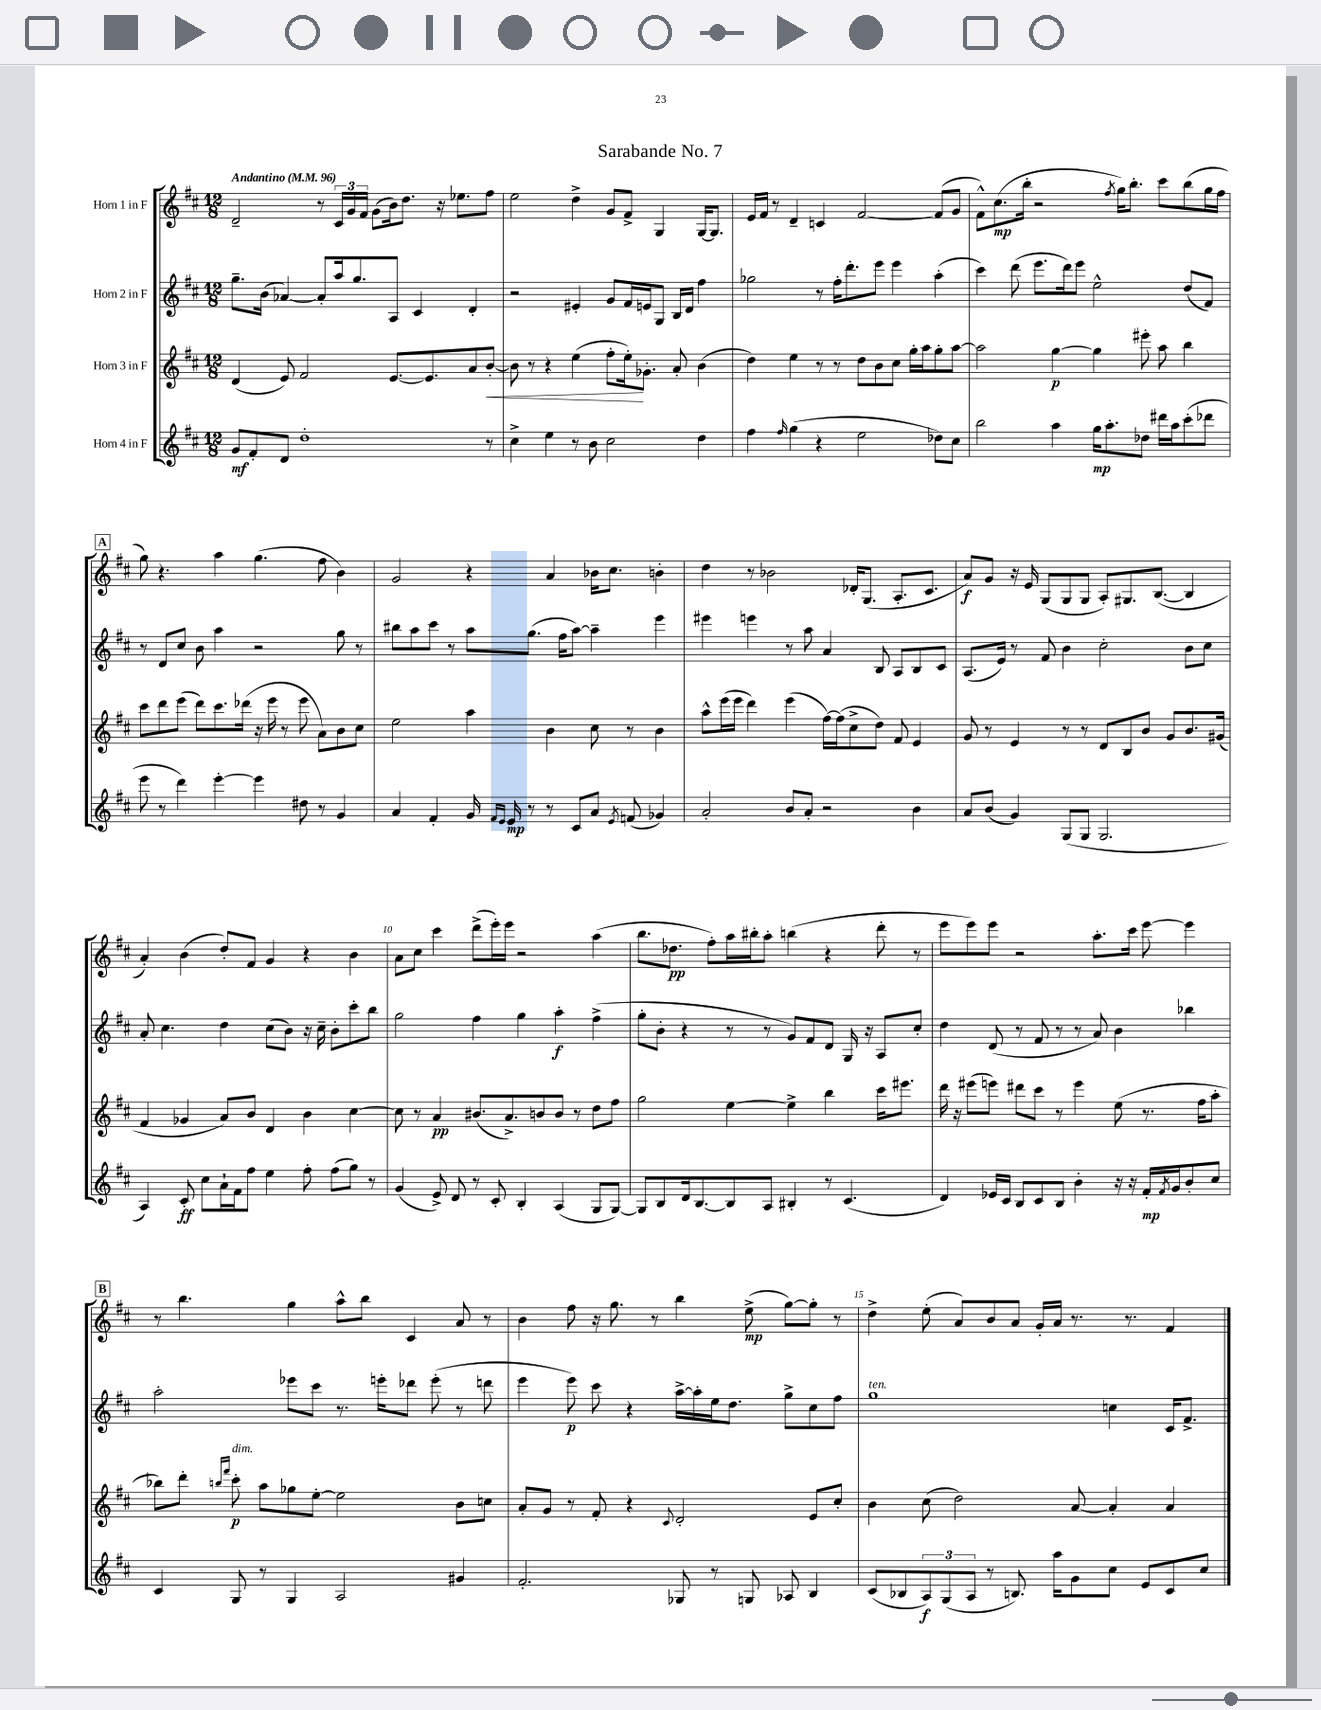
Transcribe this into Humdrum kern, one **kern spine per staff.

**kern	**kern	**kern	**kern
*staff4	*staff3	*staff2	*staff1
*clefG2	*clefG2	*clefG2	*clefG2
*k[f#c#]	*k[f#c#]	*k[f#c#]	*k[f#c#]
*M12/8	*M12/8	*M12/8	*M12/8
*MM96	*MM96	*MM96	*MM96
8g/L	(4d/	8.gg~\L	2d~/
8f#'/	.	.	.
.	.	(16b\Jk	.
8d/J	8e/)	[4a-/)	.
1dd'	2f#/	.	.
.	.	8a-'/]L	8r
.	.	16aa/k	24c#/LL
.	.	.	24g/
.	.	8.gg/	.
.	.	.	24f#/JJ
.	.	.	(8g\L
.	[8.e/L	8A/J	16b\k)
.	.	.	8.dd\J
.	.	4c#/	.
.	8.e/]	.	.
.	.	.	16r
.	.	.	8.ee-\L
.	8a/	4d'/	.
8r	[8b'/J	.	8ff#\J
=	=	=	=
4cc#^\	8b\]	2r	2ee\
.	8r	.	.
4ee\	4r	.	.
8r	(4ee\	4e#'/	4dd^\
8b\	.	.	.
2cc#\	8ff#'\L	8g/L	8g/L
.	16ee'\k)	16f#/L	8f#^/J
.	8.g-'\J	16e/J	.
.	.	8G/J	4G/
.	8a'/	16B/LL	.
.	.	16d/JJ	.
4dd\	(4b\	4ff#\	[16G/LK
.	.	.	8.G/]J
=	=	=	=
4ff#\	4dd\)	2gg-\	16e/LL
.	.	.	16f#/JJ
.	.	.	8r
16qqff#/	.	.	.
(4gg\	4ee\	.	4d~/
4r	8r	8r	4c/
.	8r	16ff#'\LK	.
.	.	8.ddd'\	.
2ee\	8dd\L	.	[2f#/
.	8b\	8eee\J	.
.	8cc#\J	4eee\	.
.	16gg'\LL	.	.
.	16aa\J	.	.
8dd-\L)	8gg'\	(4aa'\	(8f#/]L
8cc#\J	[8aa\J	.	8g/J
=	=	=	=
2bb\	2aa\]	4ccc#\)	8f#^^\L)
.	.	.	(8.cc#\
.	.	(8ddd\	.
.	.	.	16bb'\Jk
.	.	8.eee\L	2r
4aa\	[4gg\	.	.
.	.	16ddd\k)	.
.	.	8eee\J	.
16gg\LK	4gg\]	2ee^^\	.
8.aa'\	.	.	.
.	.	.	8qff#/
.	.	.	16gg\LK)
.	.	.	8.bb'\J
8dd-\J	8eee#'\	.	.
16ddd#\LL	8aa\	.	8ccc#\L
16aa\J	.	.	.
(8ccc#'\	4bb\	(8dd/L	(8bb\
8ddd-\J	.	8f#/J)	16gg\L
.	.	.	16ff#\JJ
=	=	=	=
8eee\	8ccc#\L	8r	8gg\)
8r	8ddd\	8d/L	4.r
4ddd\)	(8eee\J	8cc#/J	.
.	8ddd\L)	8b\	.
[4eee'\	8.ccc#\	4aa\	4aa\
.	(16ddd-\Jk	.	.
4eee\]	16r	2r	(4.gg\
.	16eee\	.	.
.	8r	.	.
8dd#\	8eee\	.	.
8r	8a\L)	.	8ff#\
4g/	8b\	8gg\	4b\)
.	8cc#\J	8r	.
=	=	=	=
4a/	2ee\	8bb#\L	2g/
.	.	8aa\	.
4f#'/	.	8ccc#\J	.
.	.	8r	.
16g/	4aa\	8aa\L	4r
16qqf#/LL	.	.	.
16qqe/JJ	.	.	.
16e/	.	.	.
8r	.	(8.gg\J	.
8r	4b\	.	4a/
.	.	16ff#\LK	.
8c#/L	.	[8aa\J)	.
8a/J	8cc#\	4aa~\]	16b-\LK
.	.	.	8.cc#\J
8qe/	.	.	.
(8f/	8r	.	.
4g-/)	4b\	4eee\	4b'\
=	=	=	=
2a'/	8aa^^\L	4eee#\	4dd\
.	(16eee\L	.	.
.	16eee\JJ	.	.
.	4ddd\)	4eee\	8r
.	.	.	2b-\
8b/L	(4eee\	8r	.
8a'/J	.	8aa\	.
2r	[16ff#\LL)	4a/	.
.	(16ff#\]J	.	.
.	8cc#^\	.	16d-'/LK
.	.	.	(8.G/J
.	8dd\J)	8B/	.
.	8f#/	8A/L	8.A'/L
4b\	4e/	8B/	.
.	.	.	8.c#/J
.	.	8c#/J	.
=	=	=	=
8a/L	8g/	(8.A/L	8a/L)
(8b/J	8r	.	8g/J
.	.	16e/Jk)	.
4g/)	4e/	8r	16r
.	.	.	16e/
.	.	8f#/	(8G/L
(8G/L	8r	4b\	8G/
8G/J	8r	.	8G/J
2.G/	8d/L	2cc#'\	8A'/L)
.	8B/	.	8.G#/
.	8b/J	.	.
.	.	.	([8.B/J
.	8g/L	.	.
.	8.b/	8b\L	4B/]
.	.	8cc#\J	.
.	(16g#/Jk	.	.
=	=	=	=
4A/)	4f#/	8a'/	4a'/)
.	.	4.cc#\	.
8c#'/	4g-/	.	(4b\
8cc#\L	.	.	.
16a`\L	8a/L)	4dd\	8dd'/L)
16f#\J	.	.	.
8ff#\J	8b/J	.	8f#/J
4ee\	4d/	(8cc#\L	4g/
.	.	8b\J)	.
8ff#'\	4b\	16r	4r
.	.	16cc#~\	.
(8ff#\L	.	8b'\L	.
8gg\J)	[4cc#\	8ccc#'\	4b\
8r	.	8bb\J	.
=	=	=	=
(4g/	8cc#\]	2gg\	8a\L
.	8r	.	8cc#\J
8e^/)	4a/	.	4ccc#\
8d/	.	.	.
8r	(8.b#/L	4ff#\	(8ddd^\L
8c#'/	.	.	16eee'\L)
.	8.a^/)	.	16eee\JJ
4B'/	.	4gg\	2r
.	8b/	.	.
(4A/	8b/J	4aa'\	.
.	8r	.	.
8G/L	8dd\L	(4ff#^\	(4aa\
[8G/J)	8ff#\J	.	.
=	=	=	=
8G/]L	2gg\	8gg'\L	8.bb\L
8B/	.	8b'\J	.
.	.	.	8.dd-\J
16d/k	.	4r	.
[8.B/	.	.	.
.	.	.	8ff#'\L)
8B/]	[4ee\	8r	16aa\L
.	.	.	16bb#'\J
8A/J	.	8r	8aa'\J
4B#'/	4ee^\]	8g/L)	(4bb\
.	.	8f#/	.
8r	4bb\	8d/J	4r
(4.c#/	.	16G/	.
.	.	16r	.
.	16ccc#\LK	8A/L	8ddd'\
.	8.eee#\J	.	.
.	.	8cc#'/J	8r
=	=	=	=
4d/)	16ddd\	4dd\	8eee\L
.	16r	.	.
.	(8eee#\L	.	8eee\)
16e-/LL	8eee\J)	(8d/	8eee\J
16c#/JJ	.	.	.
8B/L	8ddd#\L	8r	2r
8c#/	8ccc#\J	8f#/	.
8B/J	8r	8r	.
4b'\	4eee\	8r	.
.	.	8a/)	8.aa'\L
16r	(8ee\	4b\	.
16r	.	.	16ccc#\Jk
16f#'/LL	8.r	.	[8eee\
8qf#/	.	.	.
16g/J	.	.	.
8b'/	.	4bb-\	4eee\]
.	16ff#\LK	.	.
8cc#/J	8aa'\J	.	.
=	=	=	=
4c#/	8bb-\L)	2aa'\	8r
.	8ddd'\J	.	4.bb\
.	16qqbb/LL	.	.
.	16qqfff#/JJ	.	.
8G/	8ccc#'\	.	.
8r	8aa\L	.	.
4G/	8gg-\	8eee-\L	4gg\
.	[8ee'\J	8ccc#\J	.
2A/	2ee\]	8.r	8aa^^\L
.	.	.	8bb\J
.	.	16eee'\LK	.
.	.	8ddd-\J	4c#/
.	.	(8eee'\	.
4g#/	8b\L	8r	8a/
.	8cc\J	8ddd\	8r
=	=	=	=
2.f#'/	8a'/L	4eee\	4b\
.	8g/J	.	.
.	8r	8eee\)	8ff#\
.	8f#'/	8ccc#\	16r
.	.	.	8.gg\
.	4r	4r	.
.	.	.	8r
.	8qqc#/	.	.
8G-/	2d'/	[16aa^\LL	4bb\
.	.	16aa'\]	.
8r	.	16ee\J	.
.	.	8.dd\J	.
8G/	.	.	(8ee^\
8A-/	.	8gg^\L	[8gg\L)
4B/	8e/L	8cc#\	8gg'\]J
.	8cc#'/J	8ff#\J	8r
=	=	=	=
(8c#/L	4b\	1gg	4dd^\
8B-/	.	.	.
12A/)	(8cc#\	.	(8ee'\
(12G/	.	.	.
.	2dd\)	.	8a/L)
12A/J	.	.	.
8r	.	.	8b/
8.B/)	.	.	8a/J
.	.	.	16g'/LL
16aa\LK	.	.	16a/JJ
8g\	[8a/	.	8.r
8cc#\J	4a'/]	4cc\	.
.	.	.	8.r
8e/L	.	.	.
8c#/	4a/	16c#/LK	4f#/
.	.	8.f#^/J	.
8cc#/J	.	.	.
==	==	==	==
*-	*-	*-	*-
